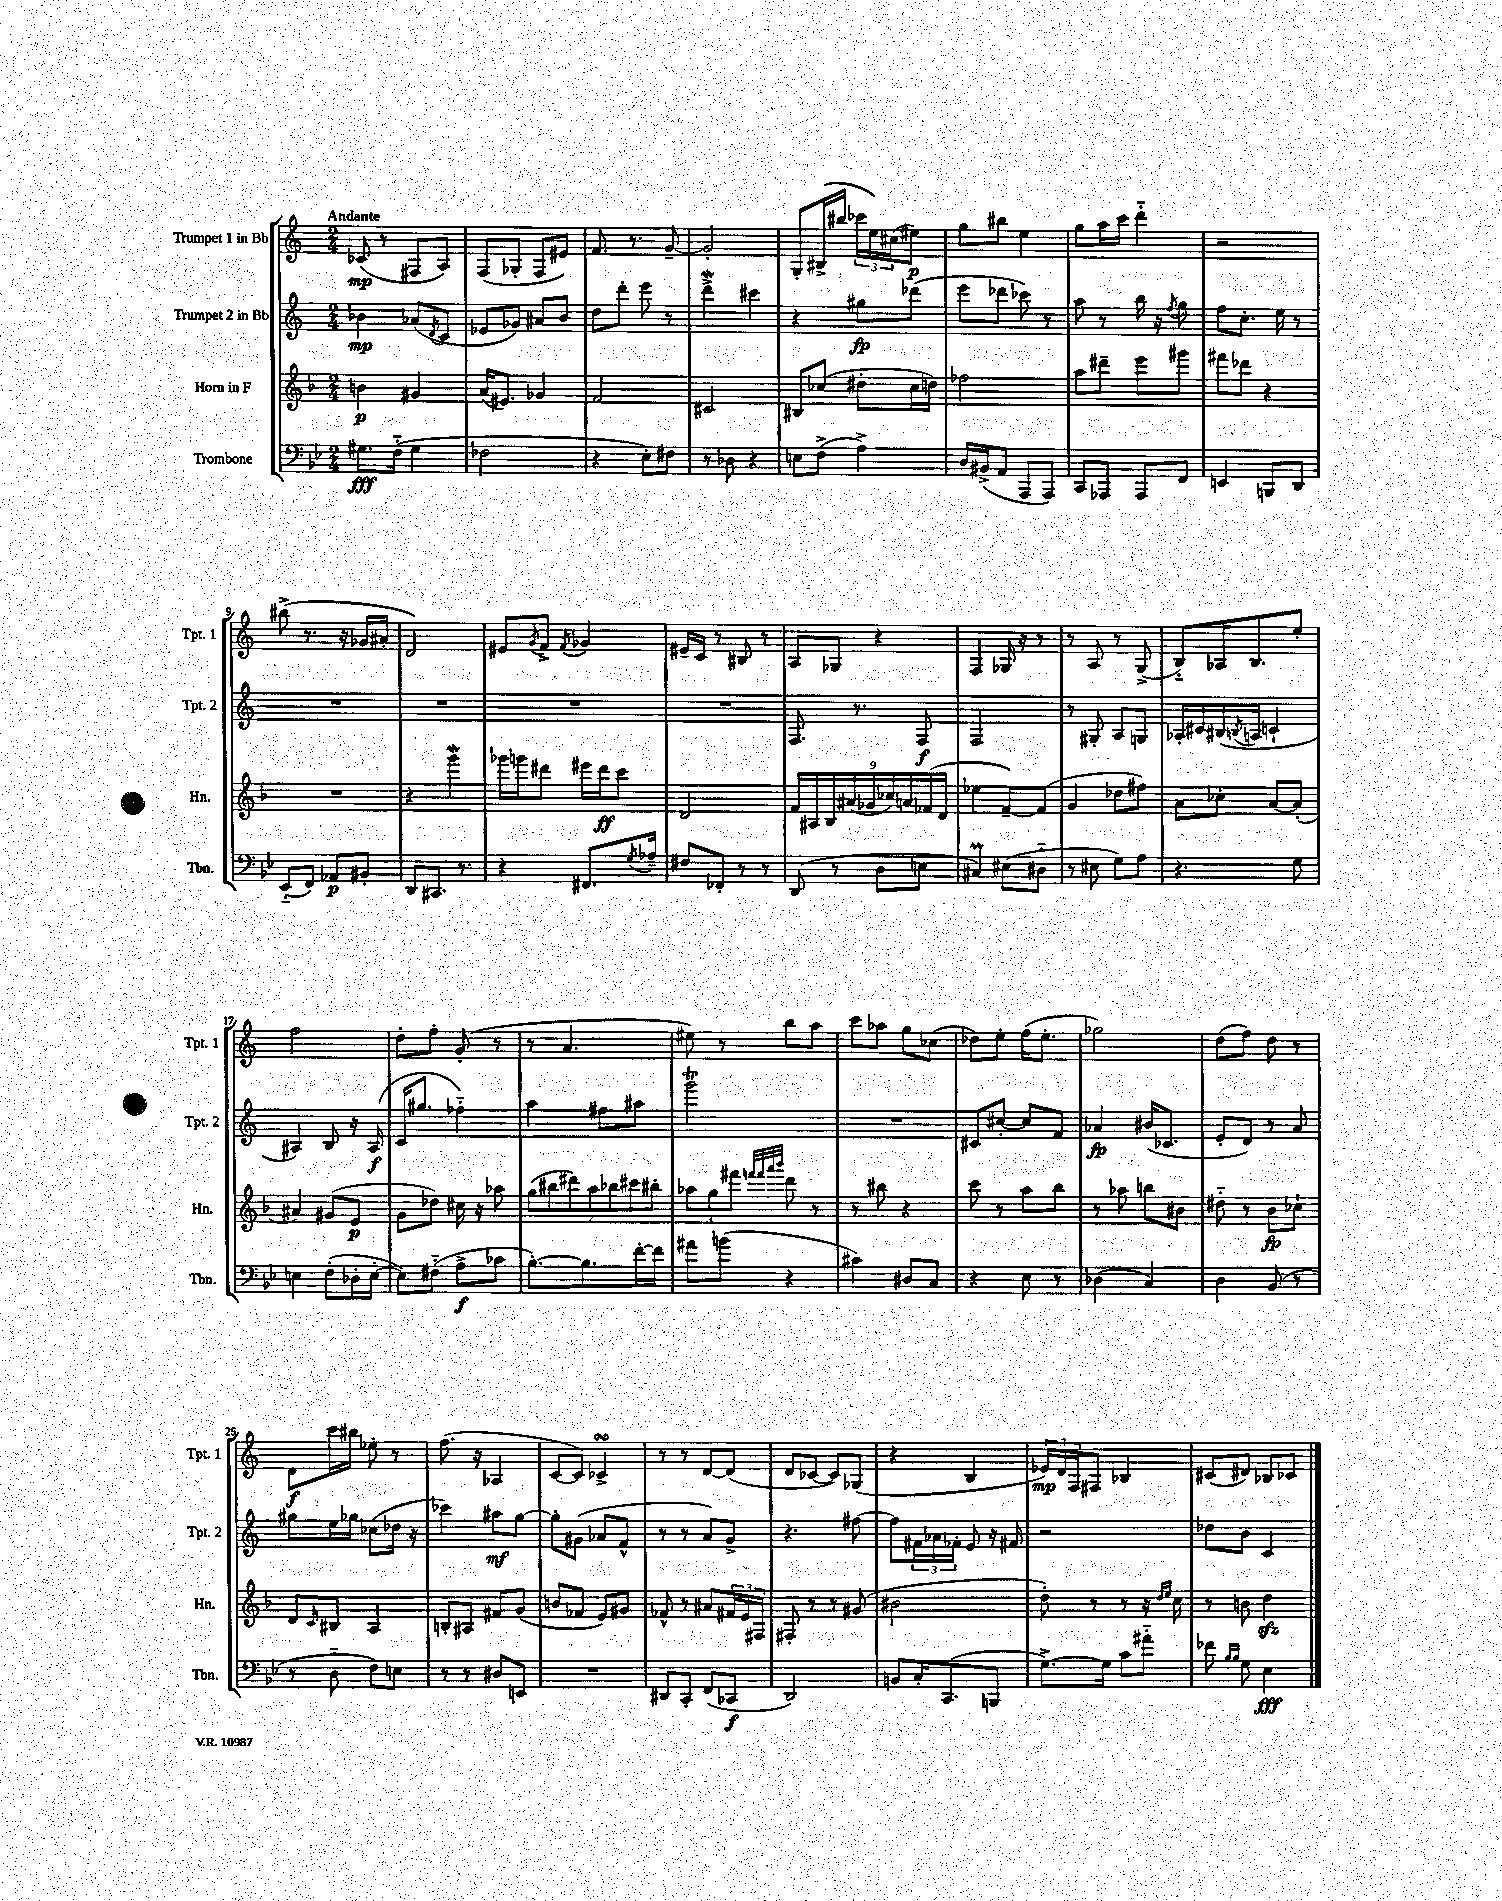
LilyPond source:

<<
\new StaffGroup <<
\new Staff = "s0" \with { instrumentName = "Trumpet 1 in Bb" shortInstrumentName = "Tpt. 1" } {
    \clef treble \key c \major \numericTimeSignature \time 2/4 \tempo "Andante"
    ces'8\mp( r8 fis8 a8) |
    f8( ges8-. f8 eis'8) |
    f'8. r8. g'8~-- |
    g'2-. |
    g8-. bis16->( bis''16 \tuplet 3/2 { ces'''16 e''16) cis''16( } eis''8\p) |
    g''8 bis''8 e''4 |
    g''8 a''16 c'''16 d'''4-_ |
    r2 |
    bis''8->( r8. r16 ges'16 ais'16-. |
    d'2) |
    eis'8 \acciaccatura { g'8 } f'8-> \acciaccatura { f'8 } ges'4 |
    eis'16-- c'16 r8 bis8 r8 |
    a8 ges8 r4 |
    f4 ges16 r16 r8 |
    r8 a8 r8 g8->( |
    b8-_) aes16 b8. e''8-. |
    f''2 |
    d''8-. f''8-. g'8-.( r8 |
    r8 a'4. |
    eis''8) r8 b''8 a''8 |
    c'''8 aes''8 g''8 ces''8( |
    des''8) e''8-. f''16( e''8.-. |
    ges''2) |
    d''8( f''8) d''8 r8 |
    d'8\f c'''16 bis''16 ees''8-. r8 |
    f''8.( r16 aes4 |
    c'8~ c'8) ces'4->\turn |
    r8 r8 d'8~ d'8( |
    d'8 ces'8~ ces'8) ges8( |
    r4 b4 |
    \tuplet 3/2 { ees'16\mp) d'16 f16 } fis8 bes4 |
    cis'8( dis'8) bes8 ces'8 \bar "|." |
}
\new Staff = "s1" \with { instrumentName = "Trumpet 2 in Bb" shortInstrumentName = "Tpt. 2" } {
    \clef treble \key c \major \numericTimeSignature \time 2/4
    bes'4\mp aes'8( \acciaccatura { d'8 } c'8 |
    ees'8 ges'8) ais'8 b'8 |
    d''8 d'''8-. e'''8 r8 |
    d'''4->\mordent cis'''4 |
    r4 gis''8\fp des'''8( |
    e'''8 des'''8 ces'''8) r8 |
    a''8 r8 b''16 r16 \acciaccatura { f''8 } g''8 |
    f''8 c''8.-. e''16 r8 |
    R2 |
    R2 |
    R2 |
    R2 |
    f8. r8. f8\f |
    f2 |
    r8 gis8-. a8 g8 |
    aes16-. cis'16 bis16( \acciaccatura { b8 } a16 c'4-! |
    ais4) b8 r16 ais16\f( |
    c'16 gis''8. fes''4-_) |
    a''4 fis''8 ais''8 |
    g'''2\trill |
    R2 |
    cis'8 cis''8~-. cis''8 f'8 |
    aes'4\fp bis'16( ces'8. |
    e'8-. d'8) r8 a'8 |
    gis''8 e''16 ges''16 ces''8( des''16 r16 |
    ces'''4) ais''8\mf g''8~ |
    g''8-. gis'8( aes'8 f'8-^ |
    r8 r8 a'8) g'8-> |
    r4. fis''8~ |
    fis''8 \tuplet 3/2 { fis'16 aes'16 fes'16-. } e'8 r16 fis'16 |
    r2 |
    des''8 b'8 c'4 \bar "|." |
}
\new Staff = "s2" \with { instrumentName = "Horn in F" shortInstrumentName = "Hn." } {
    \clef treble \key f \major \numericTimeSignature \time 2/4
    b'4\p gis'4 |
    a'16( eis'8.) ges'4 |
    f'2 |
    cis'2 |
    bis8 ces''8( dis''8-. ces''16 d''16) |
    fes''2 |
    a''8 dis'''8-- e'''8 gis'''8 |
    fis'''8 des'''8 r4 |
    R2 |
    r4 g'''4\mordent |
    ges'''16 g'''16 dis'''8 eis'''16 dis'''16\ff c'''8 |
    d'2 |
    \tuplet 9/8 { f'16 ais16 bes16 ais'16( ges'16 ces''16) a'16 fes'16( d'16 } |
    ees''4 f'8~--) f'8( |
    g'4 des''8 fis''8) |
    a'8 ces''8-. a'8~ a'8-.( |
    ais'4) gis'8( e'8\p |
    g'8 des''8) cis''16 r16 aes''8 |
    \tuplet 7/4 { g''8( bis''8 dis'''8) a''8 bes''8 cis'''8 bis''8-. } |
    \tuplet 3/2 { aes''8 g''8 fis'''8 } \grace { f'''32 f'''32 a'''32 bes'''32 } d'''8 r8 |
    r8 bis''8 r4 |
    c'''8 r8 a''8 bes''8 |
    r8 aes''8 b''8 bis'8 |
    dis''8-_ r8 bes'8\fp ces''8-! |
    d'8 \grace { c'16 } bis8 a4 |
    b8-. ais8 fis'8 g'8( |
    b'8 fes'8 e'8) gis'8 |
    fes'8-^ r8 ais'8 \tuplet 3/2 { fis'16 e'16 fis16 } |
    fis8-. r8 r8 gis'8( |
    bis'2 |
    d''8-.) r8 r8 r16 \grace { d''16 e''16 } c''16 |
    r8 b'8 d''4\sfz \bar "|." |
}
\new Staff = "s3" \with { instrumentName = "Trombone" shortInstrumentName = "Tbn." } {
    \clef bass \key bes \major \numericTimeSignature \time 2/4
    gis8.\fff f16-_( gis4 |
    fes2 |
    r4 ees8-.) fis8 |
    r8 des8 r4 |
    e8 f8->( a4->) |
    d16 bis,16->( a,8 a,,8 a,,8) |
    c,8 aes,,8 aes,,8 f,8 |
    e,4 b,,8 d,8 |
    ees,8-_( f,8) aes,8\p bis,8-. |
    d,8 cis,8. r8. |
    r4 fis,8. \acciaccatura { g8 } aes16-- |
    fis8 fes,8-. r8 r8 |
    d,8( r8 d8 e8 |
    cis4\prall) eis8( dis8-_ |
    r8 eis8 g8) a8 |
    r4. g8 |
    e4 f8-.( des16-. e16~-. |
    e8) fis8-_( a8->\f ces'8 |
    bes8.~-.) bes8. f'16~-. f'16 |
    ais'8 b'8( r4 |
    cis'4) dis8 c8 |
    r4 ees8 r8 |
    des4( c4) |
    d4 bes,8( r8 |
    r8 d8-_ f8) e8 |
    r8 r8 dis8 e,8 |
    R2 |
    dis,8 c,8-. f,8( ces,8\f |
    d,2) |
    b,8 c16-. c,8.( b,,8 |
    g8.~->) g16 c'8 ais'8-_ |
    fes'8 \grace { bes16 bes16 } g8 ees4\fff \bar "|." |
}
>>
>>
